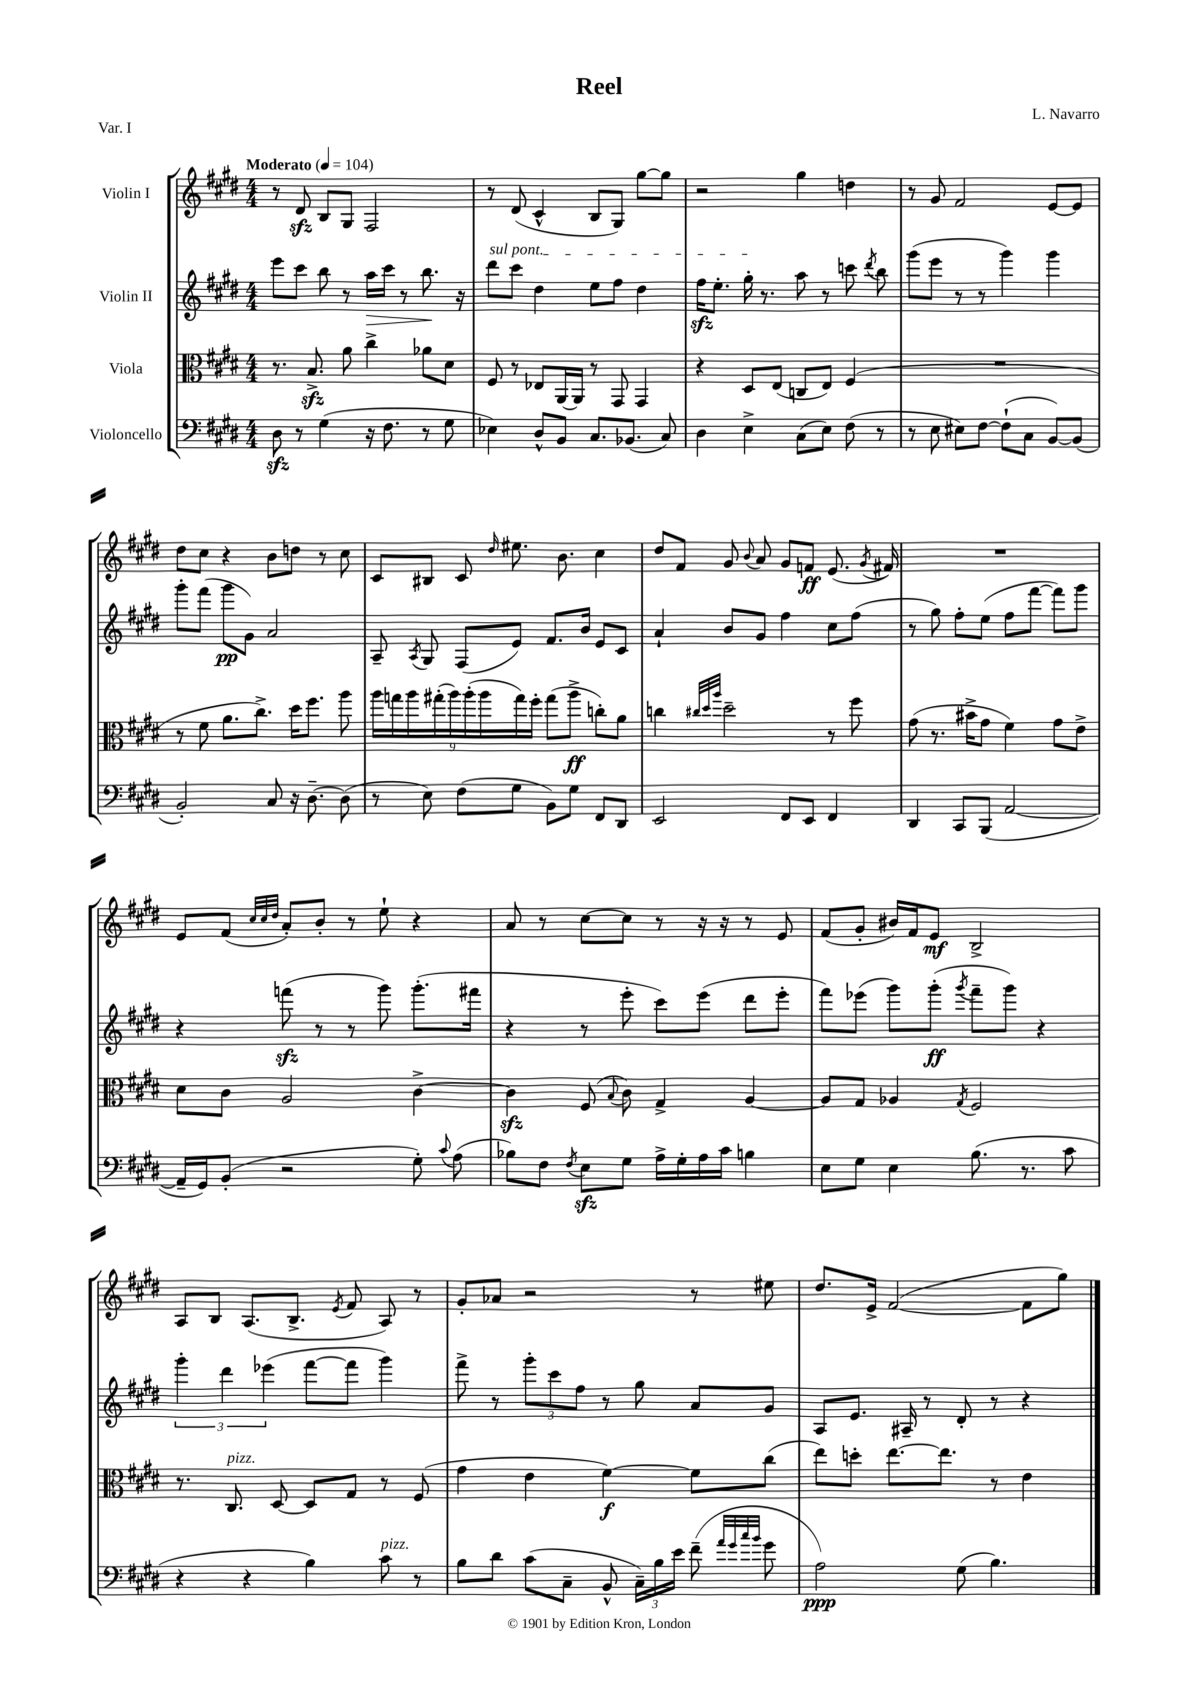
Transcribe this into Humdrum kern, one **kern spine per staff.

**kern	**kern	**kern	**kern
*staff4	*staff3	*staff2	*staff1
*clefF4	*clefC3	*clefG2	*clefG2
*k[f#c#g#d#]	*k[f#c#g#d#]	*k[f#c#g#d#]	*k[f#c#g#d#]
*M4/4	*M4/4	*M4/4	*M4/4
*MM104	*MM104	*MM104	*MM104
8D#	8.r	8eee	8r
8r	.	8ccc#	8d#
.	8.B^	.	.
(4G#	.	8bb	8B
.	8a	8r	8G#
16r	4cc#^	16aa	2F#
8.F#	.	16ccc#	.
.	.	8r	.
8r	8a-	8.bb	.
8G#	8d#	.	.
.	.	16r	.
=	=	=	=
4E-)	8F#	8ddd#	8r
.	8r	8ccc#	(8d#
8D#^^	8E-	4dd#	4c#^^
8BB	[16AA	.	.
.	16AA]	.	.
8.C#	8r	8ee	8B
.	8GG#	8ff#	8G#)
(8.BB-	.	.	.
.	4GG#	4dd#	[8gg#
8C#)	.	.	8gg#]
=	=	=	=
4D#	4r	16ff#	2r
.	.	8.ee'	.
4E^	8D#	16gg#'	.
.	.	8.r	.
.	(8E	.	.
(8C#	8C	8aa	4gg#
8E)	8E)	8r	.
(8F#	(4F#	8ccc	4dd
.	.	8qddd#	.
8r	.	8bb	.
=	=	=	=
8r	1r	(8ggg#	8r
8E	.	8eee	8g#
8E#)	.	8r	2f#
[8F#	.	8r	.
(8F#`]	.	4ggg#)	.
8C#	.	.	.
[8BB)	.	4ggg#	[8e
(8BB]	.	.	8e]
=	=	=	=
2BB')	8r	8ggg#'	8dd#
.	8f#	(8fff#	8cc#
.	8.a	8ggg#	4r
.	.	8g#)	.
.	8.cc#^)	.	.
8C#	.	2a	8b
16r	16dd#	.	8dd
[8.D#~	8.ff#	.	.
.	.	.	8r
(8D#]	8aa	.	8cc#
=	=	=	=
8r	18aa	8A~	8c#
.	18gg	.	.
.	18aa	.	.
.	.	8qA	.
8E)	.	8G#	8B#
.	(18gg#'	.	.
.	18aa)	.	.
(8F#	.	(8F#	8c#
.	(18aa'	.	.
.	18aa	.	.
.	.	.	16qqdd#
8G#	.	8e)	8.ee#
.	18gg#)	.	.
.	18ff#'	.	.
8BB)	(8gg#	8.f#	.
.	.	.	8.b
8G#	8aa^	.	.
.	.	16b	.
8FF#	8cc')	8e	4cc#
8DD#	8a	8c#	.
=	=	=	=
2EE	4cc	4a`	8dd#
.	.	.	8f#
.	32qqcc#	.	.
.	32qqdd#	.	.
.	32qqaa	.	.
.	2dd#~	8b	8g#
.	.	.	8qqb
.	.	8g#	8a
8FF#	.	4ff#	8g#
8EE	.	.	8f
4FF#	8r	8cc#	(8.e
.	8ff#	(8ff#	.
.	.	.	8qg#
.	.	.	16f#)
=	=	=	=
4DD#	(8g#	8r	1r
.	8.r	8gg#)	.
8CC#	.	8ff#'	.
.	16b#^	.	.
(8BBB	8g#	(8ee	.
[2AA	4f#)	8ff#	.
.	.	[8fff#	.
.	8g#	8fff#])	.
.	8e^	8ggg#	.
=	=	=	=
16AA~]	8d#	4r	8e
16GG#)	.	.	.
(8BB'	8c#	.	(8f#
.	.	.	32qqcc#
.	.	.	32qqcc#
.	.	.	32qqdd#
2r	2A	(8fff	8a')
.	.	8r	8b'
.	.	8r	8r
.	.	8ggg#)	8ee`
8G#')	[4c#^	(8.ggg#'	4r
8qqc#	.	.	.
(8A	.	.	.
.	.	16fff#	.
=	=	=	=
8B-)	4c#]	4r	8a
8F#	.	.	8r
8qF#	.	.	.
8E	(8F#	8r	[8cc#
.	8qqB	.	.
8G#	8c#)	8eee'	8cc#]
16A^	4G#^	8ccc#)	8r
16G#'	.	.	.
16A	.	(8eee	16r
16c#	.	.	16r
4B	[4A	8ddd#	8r
.	.	8eee'	8e
=	=	=	=
8E	8A]	8fff#)	(8f#
8G#	8G#	(8eee-	8g#'
4E	4A-	8ggg#)	16b#)
.	.	.	16f#
.	.	(8ggg#'	8e
.	8qG#	8qggg#	.
(8.B	2F#	8fff#~	2B^
.	.	8ggg#)	.
8.r	.	.	.
.	.	4r	.
8c#	.	.	.
=	=	=	=
4r	8.r	6ggg#'	8A
.	.	.	8B
.	.	6ddd#	.
.	8.C#	.	.
4r	.	.	(8.A
.	.	(6eee-	.
.	[8D#	.	.
.	.	.	8.B^
4B)	8D#]	[8fff#	.
.	.	.	8qe
.	8G#	8fff#]	8f#
8c#	8r	4ggg#)	8A)
8r	(8F#	.	8r
=	=	=	=
8B	4g#	8fff#^	8g#'
8d#	.	8r	8a-
(8c#	4e	12ggg#'	2r
.	.	12ccc#	.
8C#~	.	.	.
.	.	12ff#	.
8BB^^	[4f#)	8r	.
24C#~)	.	8gg#	.
24B	.	.	.
24e	.	.	.
(8f#~	8f#]	8a	8r
32qqa	.	.	.
32qqg#	.	.	.
32qqcc#	.	.	.
32qqb	.	.	.
8g#	(8cc#	8g#	8ee#
=	=	=	=
2A)	8ee)	8A	8.dd#
.	8dd'	8.e	.
.	.	.	16e^
.	[8.ee	.	([2f#
.	.	16A#~	.
.	.	8r	.
.	8.ee]	.	.
(8G#	.	8d#'	.
4.B)	8r	8r	.
.	4e	4r	8f#]
.	.	.	8gg#)
==	==	==	==
*-	*-	*-	*-
